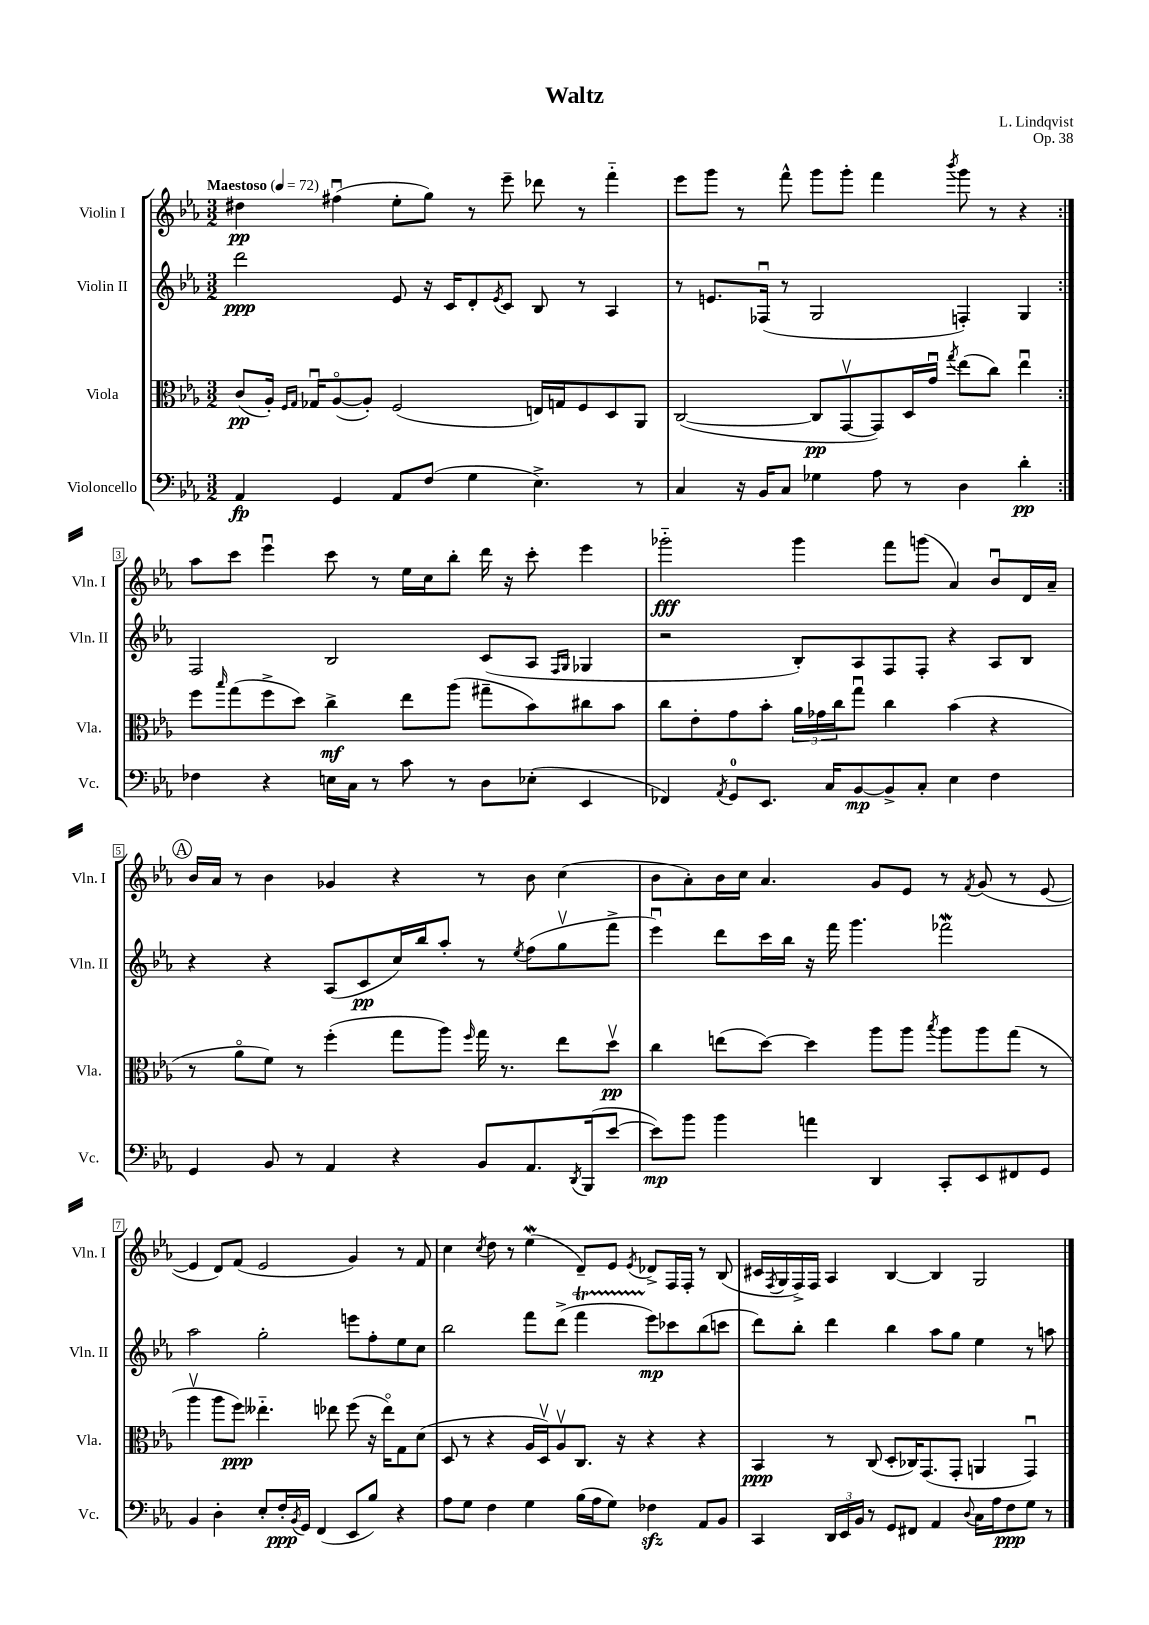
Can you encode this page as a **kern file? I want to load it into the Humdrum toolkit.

**kern	**kern	**kern	**kern
*staff4	*staff3	*staff2	*staff1
*clefF4	*clefC3	*clefG2	*clefG2
*k[b-e-a-]	*k[b-e-a-]	*k[b-e-a-]	*k[b-e-a-]
*M3/2	*M3/2	*M3/2	*M3/2
*MM72	*MM72	*MM72	*MM72
4AA-/	(8c/L	2ddd\	4dd#\
.	16A-'/Jk)	.	.
.	16qqF/LL	.	.
.	16qqG/JJ	.	.
.	16G-u/LK	.	.
4GG/	([8A-o/	.	(4ff#u\
.	8A-'/]J)	.	.
8AA-/L	(2F/	8e-/	8ee-'\L
(8F/J	.	16r	8gg\J)
.	.	16c/LK	.
4G\	.	8d'/	8r
.	.	8qe-/	.
.	.	8c/J	8eee-~\
4.E-^\)	16E/LL)	8B-/	8ddd-\
.	16G/J	.	.
.	8F/	8r	8r
.	8D/	4A-/	4fff'~\
8r	8AA-/J	.	.
=	=	=	=
4C/	([2C/	8r	8eee-\L
.	.	8.e/L	8ggg\J
16r	.	.	8r
16BB-/LK	.	(16F-u/Jk	.
8C/J	.	8r	8fff^^\
4G-\	8C/]L	2G/	8ggg\L
.	[8GGv/	.	8ggg'\J
8A-\	8GG/])	.	4fff\
8r	16D/L	.	.
.	16gu/JJ	.	.
.	8qgg/	.	8qbbb-/
4D\	(8ee-\L	4F'/)	8ggg\
.	8cc\J)	.	8r
4d'\	4ee-u\	4G/	4r
=:|!	=:|!	=:|!	=:|!
4F-\	8ff\L	2F/	8aa-\L
.	16qqbb-/	.	.
.	(8gg\	.	8ccc\J
4r	8ff^\	.	4eee-u\
.	8dd\J)	.	.
16E\LL	4cc^\	2B-/	8ccc\
16C\JJ	.	.	.
8r	.	.	8r
8c\	8ee-\L	.	16ee-\LL
.	.	.	16cc\J
8r	(8aa-\J	.	8bb-'\J
8D\L	8gg#~\L	(8c/L	16ddd\
.	.	.	16r
(8E-'\J	8b-\)	8A-/J	8ccc'\
.	.	16qqF/LL	.
.	.	16qqG/JJ	.
4EE-/	8cc#\	4G-/	4eee-\
.	8b-\J	.	.
=	=	=	=
4FF-/)	8cc\L	2r	2ggg-'~\
.	8e-'\	.	.
8qAA-/	.	.	.
8GG/L	8g\	.	.
8.EE-/J	8b-'\J	.	.
.	24a-\LL	8B-'/L)	4ggg-\
.	24g-\	.	.
16C/LK	.	.	.
.	24cc\J	.	.
[8BB-/	8ggu\J	8A-/	.
8BB-^/]	4cc\	8F/	8fff\L
8C'/J	.	8F'/J	(8ggg\J
4E-\	(4b-\	4r	4a-/)
4F\	4r	8A-/L	8b-u/L
.	.	8B-/J	16d/L
.	.	.	16a-~/JJ
=	=	=	=
4GG/	8r	4r	16b-/LL
.	.	.	16a-/JJ
.	8a-o\L	.	8r
8BB-/	8f\J)	4r	4b-\
8r	8r	.	.
4AA-/	(4ff'\	(8A-/L	4g-/
.	.	8c/	.
4r	8gg\L	16cc/L)	4r
.	.	16bb-/J	.
.	8aa-\J)	8aa-'/J	.
.	16qqff/	.	.
8BB-/L	16gg\	8r	8r
.	8.r	.	.
.	.	8qee-/	.
8.AA-/	.	(8ff\L	8b-\
.	8ee-\L	8ggv\	(4cc\
8qDD/	.	.	.
(16BBB-/k	.	.	.
[8e-/J	8ddv\J	8fff^\J	.
=	=	=	=
8e-\]L)	4cc\	4eee-u\)	8b-\L
8b-\J	.	.	8a-'\)
4b-\	(8ee\L	8ddd\L	16b-\L
.	.	.	16cc\JJ
.	[8dd\J)	16ccc\L	4.a-/
.	.	16bb-\JJ	.
4a\	4dd\]	16r	.
.	.	16fff\	.
.	.	4.ggg\	.
4DD/	8aa-\L	.	8g/L
.	8aa-\J	.	8e-/J
.	8qbb-/	.	.
8CC'/L	8aa-\L	2fff-\	8r
.	.	.	8qf/
8EE-/	8aa-\	.	(8g/
8FF#/	(8gg\J	.	8r
8GG/J	8r	.	[8e-/
=	=	=	=
4BB-/	4aa-v\	2aa-\	4e-/]
4D'\	8aa-\L	.	8d/L)
.	8ff\J)	.	(8f/J
8E-'/L	4.ee--'~\	2gg'\	2e-/
16F'/L	.	.	.
8qBB-/	.	.	.
16GG/JJ	.	.	.
(4FF/	.	.	.
.	8ee-\	.	.
8EE-/L	(8ff\	8eee\L	4g/)
8B-/J)	16r	8ff'\	.
.	16ee-o\LK)	.	.
4r	8G\	8ee-\	8r
.	(8d\J	8cc\J	8f/
=	=	=	=
8A-\L	8D/	2bb-\	4cc\
8G\J	8r	.	.
.	.	.	8qcc/
4F\	4r	.	8dd\
.	.	.	8r
4G\	16A-/LL	8fff\L	(4ee-\
.	16Dv/J)	.	.
.	8A-v/	(8ddd^\J	.
(16B-\LL	8.C/J	4fff\	8d~/L)
16A-\J	.	.	.
8G\J)	.	.	8e-/J
.	16r	.	.
.	.	.	8qe-/
4F-\	4r	8eee-\L)	8d-^/L
.	.	8ccc-\	16F/L
.	.	.	16F'/JJ
8AA-/L	4r	(8bb-\	8r
8BB-/J	.	8ccc\J	(8B-/
=	=	=	=
4CC/	4BB-/	8ddd\L)	16c#/LL
.	.	.	8qF/
.	.	.	16G/
.	.	8bb-'\J	16F^/)
.	.	.	16F/JJ
24DD/LL	8r	4ddd\	4A-/
24EE-/	.	.	.
24BB-/JJ	.	.	.
8r	(8C/	.	.
8GG/L	8D'/L	4bb-\	[4B-/
8FF#/J	16C-/K)	.	.
.	(8.GG/	.	.
4AA-/	.	8aa-\L	4B-/]
.	8GG'/J	8gg\J	.
8qqD/	.	.	.
16C\LL	4AA/	4ee-\	2G/
16A-\J	.	.	.
8F\	.	.	.
8G\J	4GGu/)	8r	.
8r	.	8aa\	.
==	==	==	==
*-	*-	*-	*-
